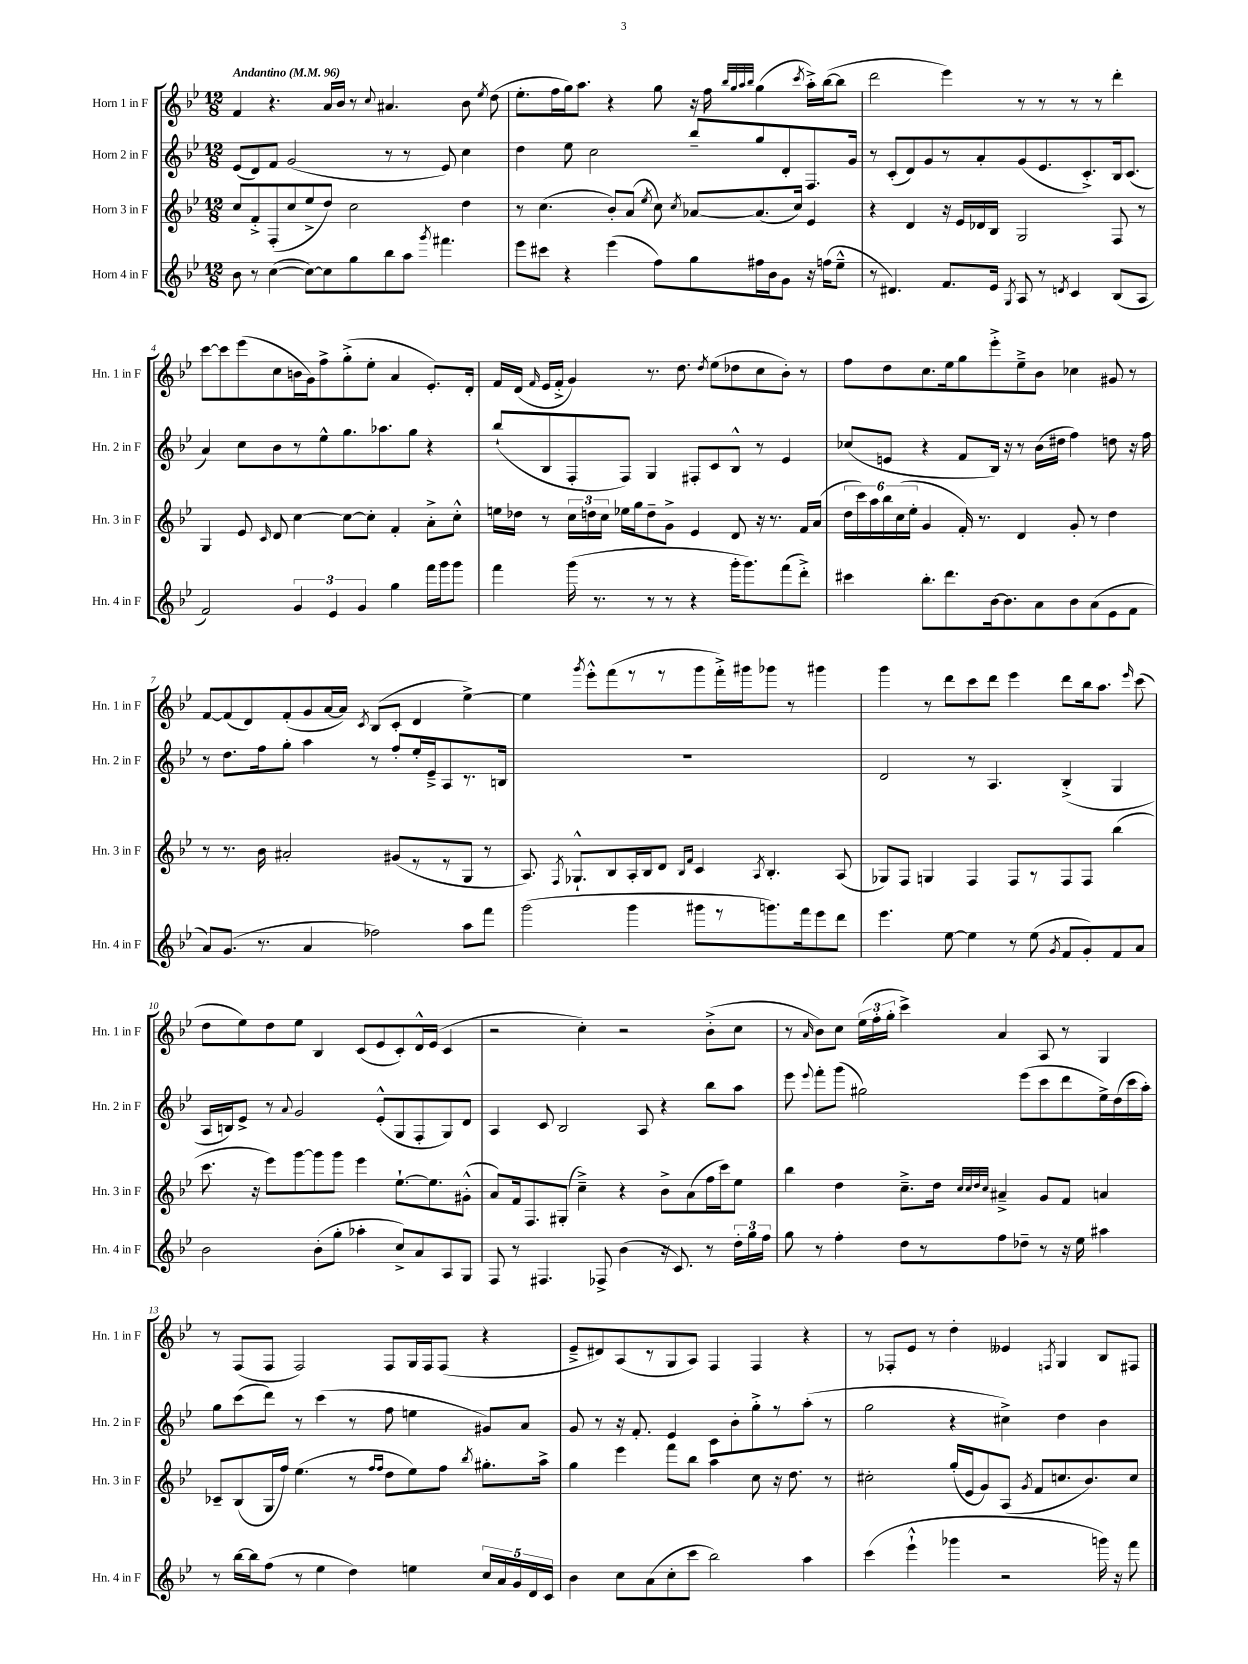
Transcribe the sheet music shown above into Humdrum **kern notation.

**kern	**kern	**kern	**kern
*part4	*part3	*part2	*part1
*staff4	*staff3	*staff2	*staff1
*I"Horn 4 in F	*I"Horn 3 in F	*I"Horn 2 in F	*I"Horn 1 in F
*I'Hn. 4 in F	*I'Hn. 3 in F	*I'Hn. 2 in F	*I'Hn. 1 in F
*clefG2	*clefG2	*clefG2	*clefG2
*k[b-e-]	*k[b-e-]	*k[b-e-]	*k[b-e-]
*M12/8	*M12/8	*M12/8	*M12/8
*MM96	*MM96	*MM96	*MM96
=1	=1	=1	=1
!	!	!	!LO:TX:a:B:t=Andantino
8b-\	8cc/L	(8e-/L	4f/
8r	8f'^/	8d/)	.
([4cc\	(8F'/	8f/J	4.r
.	8cc/	(2g/	.
8cc\L_)	8ee-^/	.	.
8cc\]	8dd/J)	.	16a/LL
.	.	.	16b-/JJ
8gg\	2cc\	.	8r
.	.	.	8qqcc/
8bb-\	.	8r	4.a#X/
8aa\J	.	8r	.
8qggg/	.	.	.
4.fff#X\	.	8e-/)	.
.	4dd\	4cc\	8b-\
.	.	.	8qee-/
.	.	.	(8dd\
=2	=2	=2	=2
8eee-\L	8r	4dd\	8.ee-'\L
8ccc#X\J	(4.cc\	.	.
.	.	.	16ff\L
4r	.	8ee-\	16gg\J)
.	.	.	8.aa\J
.	.	2cc\	.
(4eee-\	8b-'/L)	.	4r
.	(8a/J	.	.
.	8qee-/	.	.
8ff\L)	8cc\)	.	8gg\
.	8qcc/	.	.
8gg\	[8a-X/L	8bb-~/L	16r
.	.	.	16ff\
.	.	.	32qqbb-/LLL
.	.	.	32qqgg/
.	.	.	32qqaa/
.	.	.	32qqbb-/JJJ
16ff#X\L	(8.a-/]	8gg/	(4gg\
16b-\J	.	.	.
8g\J	.	8d'/	.
.	16cc/Jk)	.	.
.	.	.	8qccc/
16r	4e-/	8.F/	16aa'^\LL)
(16ffn\KL	.	.	([16bb-\J
8ee-~^^\J	.	.	8bb-\J]
.	.	16g/Jk	.
=3	=3	=3	=3
8r	4r	8r	2ddd\
4.d#X/)	.	(8c'/L	.
.	4d/	8d/)	.
.	.	8g/	.
8.f/L	16r	8r	4eee-\)
.	16e-/LL	.	.
.	16d-X/	8a'/	.
16e-/Jk	16B-/JJ	.	.
8qG/	.	.	.
8A/	2G/	(8g/	8r
8r	.	8.e-/	8r
8qdn/	.	.	.
4c/	.	.	8r
.	.	8.c'^/)	.
.	.	.	8r
(8B-/L	8F/	16B-/k	4ddd'\
.	.	(8.c/J	.
8A/J	8r	.	.
!!LO:LB:g=z
=4	=4	=4	=4
2f/)	4G/	4a/)	[8ccc\L
.	.	.	8ccc\]
.	8e-/	8cc\L	(8eee-\
.	16qqc/	.	.
.	8d/	8b-\	8cc\
6g/	[4cc\	8r	16bn\L
.	.	.	16g\J)
.	.	8ee-^^\	8ff^\
6e-/	.	.	.
.	8cc\L_	8.gg\	(8gg'^\
6g/	.	.	.
.	8cc'\J]	.	8ee-'\J
.	.	8.aa-X\	.
4gg\	4f'/	.	4a/
.	.	8gg\J	.
16fff\LL	8a'^\L	4r	8.e-'/L)
16ggg\J	.	.	.
8ggg\J	8cc'^^\J	.	.
.	.	.	16d'/Jk
=5	=5	=5	=5
4fff\	16een\LL	(8bb-`/L	16f/LL
.	16dd-X\JJ	.	(16d/JJ
.	.	.	16qqf/
.	8r	8B-/	16e-/LL
.	.	.	16f'^/JJ
(16ggg\	24cc\LL	8F'/	4g/)
.	24ddn\	.	.
8.r	.	.	.
.	24cc\JJ	.	.
.	16ee-X\LL	8F/J)	.
.	16gg\J	.	.
8r	8dd~\	4G/	8.r
8r	8g^\J	.	.
.	.	.	8.dd\
4r	4e-/	8F#X'/L	.
.	.	.	8qdd/
.	.	8c/	(8ee-\L
16ggg'\KL	8d/	8B-^^/J	8dd-X\
8.ggg\)	.	.	.
.	16r	8r	8cc\
.	8.r	.	.
(8fff\	.	4e-/	8b-'\J)
8ddd'^\J)	16f/LL	.	8r
.	(16a/JJ	.	.
=6	=6	=6	=6
4ccc#X\	24dd\LL	(8cc-X/L	8ff\L
.	24ccc\)	.	.
.	24aa\	.	.
.	24bb-\	8en/J	8dd\
.	(24cc\	.	.
.	24ee-'\JJ	.	.
8.bb-'\L	4g/	4r	8.cc\
8.ddd\	.	.	16ee-\k
.	16f'/)	8f/L	8gg\
.	8.r	.	.
[16b-\k	.	16B-/Jk)	8eee-'^\
8.b-\]	.	16r	.
.	4d/	8r	8ee-~^\
8a\	.	(16b-\LL	8b-\J
.	.	16dd#X\JJ	.
8b-\	8g'/	4ff\)	4cc-X\
(8a\	8r	.	.
8e-\	4dd\	8ddn\	8g#X/
8f\J	.	16r	8r
.	.	16ff\	.
!!LO:LB:g=z
=7	=7	=7	=7
8a/L)	8r	8r	[8f/L
(8.g/J	8.r	8.dd\L	(8f/]
.	.	.	8d/)
8.r	16b-\	16ff\k	.
.	2a#X'/	8gg'\J	(8f'/
4a/	.	4aa\	8g/
.	.	.	[16a/L
.	.	.	16a/JJ])
.	.	.	8qc/
2ff-X\)	.	8r	(8B-/L
.	(8g#X/L	8ff'/L	8c'/J
.	8r	16ee-'/L	4d/
.	.	16e-~^/J	.
.	8r	8A/	.
8aa\L	8G/J	8.r	[4ee-^\)
8fff\J	8r	.	.
.	.	16Bn/Jk	.
=8	=8	=8	=8
(2ggg\	8.A/)	1.r	4ee-\]
.	8qF/	.	.
.	8.G-X`^^/L	.	.
.	.	.	8qggg/
.	.	.	8eee-'^^\L
.	8B-/	.	(8fff\
4ggg\	16A'/L	.	8r
.	16B-/J	.	.
.	8d/J	.	8r
.	16qqB-/LL	.	.
.	16qqf/JJ	.	.
8ggg#X\L	4c/	.	8ggg\
8r	.	.	16fff'^\L)
.	.	.	16ggg#X\J
.	8qA/	.	.
8.gggn\)	4.B-'/	.	8ggg-X\J
.	.	.	8r
16fff\k	.	.	.
8eee-\	.	.	4ggg#X\
8ddd\J	(8A/	.	.
=9	=9	=9	=9
4.eee-\	8G-X/L)	2d/	4ggg\
.	8F/J	.	.
.	4Gn/	.	8r
[8ee-\	.	.	8ddd\L
4ee-\]	4F/	8r	8ccc\
.	.	4.A/	8ddd\J
8r	8F/L	.	4eee-\
(8ee-\	8r	.	.
8qg/	.	.	.
8f/L	8F/	(4B-'^/	8ddd\L
8g'/)	8F/J	.	16bb-\k
.	.	.	8.aa\J
8f/	(4bb-\	4G/	.
.	.	.	16qqeee-/
8a/J	.	.	(8ccc\
!!LO:LB:g=z
=10	=10	=10	=10
2b-\	8.ccc\	16A/LL	8dd\L
.	.	16Bn/J)	.
.	.	8e-^/J	8ee-\)
.	16r	.	.
.	8eee-\L)	8r	8dd\
.	.	8qqa/	.
.	[8ggg\	2g/	8ee-\J
(8b-'\L	8ggg\]	.	4B-/
8gg'\J	8ggg\J	.	.
4aa-X'\	4eee-\	.	(8c/L
.	.	(8e-'^^/L	8e-/
8cc^/L)	[8.ee-`\L	8G/	8c'/)
8a/	.	8F'/	16d^^/L
.	8.ee-\]	.	(16e-/JJ
8A/	.	8G/)	4c/
8G/J	(8g#X'^^\J	8d/J	.
=11	=11	=11	=11
8F/	8a/L)	4A/	2r
8r	16f/k	.	.
.	8.F/	.	.
4.F#X/	.	8c/	.
.	(8G#X'/J	2B-/	.
.	4cc~^\)	.	4cc'\)
8F-X^/	.	.	.
(4b-\	4r	.	2r
.	.	8A/	.
16r	8b-^\L	4r	.
8.c/)	.	.	.
.	(8a\	.	.
8r	16ff\L	8bb-\L	(8b-'^\L
.	16ccc\J)	.	.
24dd'\LL	8ee-\J	8aa\J	8cc\J
24gg\	.	.	.
24ff\JJ	.	.	.
=12	=12	=12	=12
8gg\	4bb-\	8eee-\	8r
.	.	8qqeee-/	16qqa/
8r	.	8fff'\L	8b-\L)
4ff'\	4dd\	(8ggg\J	8cc\J
.	.	2gg#X\)	(24ee-\LL
.	.	.	24ff'\
.	.	.	24gg'\JJ
8dd\L	8.cc~^\L	.	4ccc^\)
8r	.	.	.
.	16dd\Jk	.	.
.	32qqcc/LLL	.	.
.	32qqcc/	.	.
.	32qqdd/	.	.
.	32qqcc/JJJ	.	.
8ff\	4a#X~^/	.	4a/
8dd-X~\J	.	(8eee-\L	.
8r	8g/L	8ccc\	8A/
16r	8f/J	8ddd\	8r
16ee-\	.	.	.
4aa#X\	4an/	16ee-^\L)	4G/
.	.	(16dd\	.
.	.	16ccc\	.
.	.	16aa'\JJ)	.
!!LO:LB:g=z
=13	=13	=13	=13
8r	8c-X~/L	8gg\L	8r
[16bb-\LL	(8B-/	(8ccc\	(8F/L
16bb-\J]	.	.	.
(8ff\J	16G/L	8ddd\J)	8F/J
.	16ff/JJ)	.	.
8r	(4.ee-\	8r	2F/)
4ee-\	.	(4ccc\	.
4dd\)	8r	8r	.
.	16qqff/LL	.	.
.	16qqff/JJ	.	.
.	8dd\L	8ff\	8F/L
4een\	8ee-\)	4een\	16G/L
.	.	.	16F/J
.	8ff\J	.	(8F/J
.	8qbb-/	.	.
20cc/LL	8.gg#X'\L	8g#X/L)	4r
20a/	.	.	.
20g/	.	.	.
.	.	8a/J	.
20d/	.	.	.
.	16aa^\Jk	.	.
20c/JJ	.	.	.
=14	=14	=14	=14
4b-\	4gg\	8g/	8e-~^/L
.	.	8r	8d#X/)
8cc\L	4eee-\	16r	(8A/
.	.	8.f'/	.
(8a\	.	.	8r
8cc'\	8fff\L	4e-/	8G/
8ccc\J	8bb-\J	.	8A/J)
2bb-\)	4aa\	8c\L	4F/
.	.	8b-'\	.
.	8cc\	8gg'^\	4F/
.	16r	8r	.
.	8.dd\	.	.
4aa\	.	(8aa'\J	4r
.	8r	8r	.
=15	=15	=15	=15
(4ccc\	2cc#X'\	2gg\	8r
.	.	.	8F-X'/L
4eee-`^^\	.	.	8e-/J
.	.	.	8r
4ggg-X\	(16gg'/LL	4r	4dd'\
.	16e-/J	.	.
.	8g/)	.	.
2r	(8A/J	4cc#X^\)	4e--X/
.	8qg/	.	.
.	8f/L	.	.
.	.	.	8qFn/
.	8.ccn/	4dd\	4G/
.	8.b-/)	.	.
16gggn\)	.	4b-\	8B-/L
16r	.	.	.
8fff\	8cc/J	.	8F#X/J
==	==	==	==
*-	*-	*-	*-
